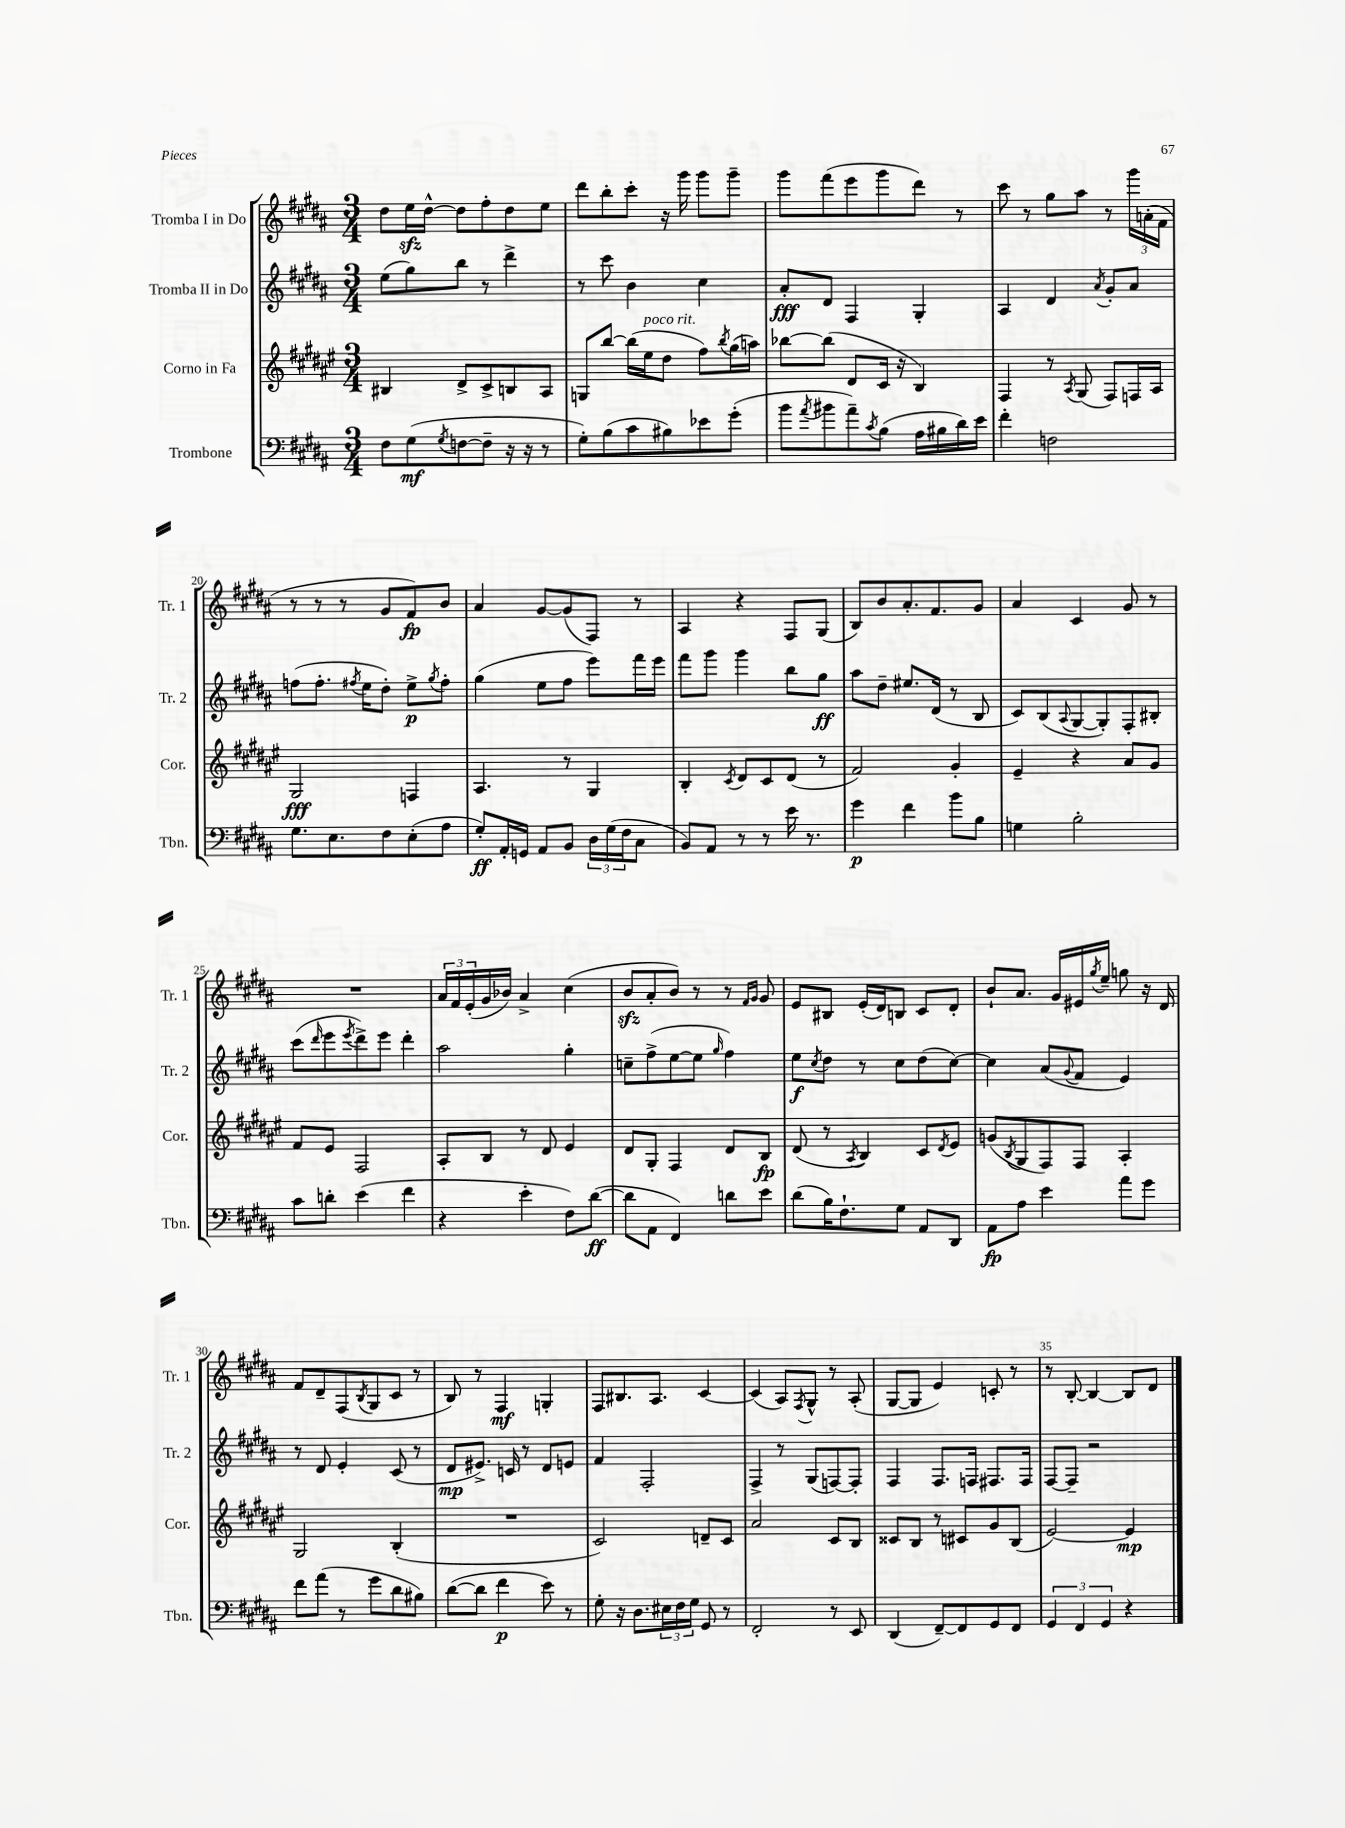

**kern	**dynam	**kern	**dynam	**kern	**dynam	**kern	**dynam
*part4	*part4	*part3	*part3	*part2	*part2	*part1	*part1
*staff4	*staff4	*staff3	*staff3	*staff2	*staff2	*staff1	*staff1
*I"Trombone	*	*I"Corno in Fa	*	*I"Tromba II in Do	*	*I"Tromba I in Do	*
*I'Tbn.	*	*I'Cor.	*	*I'Tr. 2	*	*I'Tr. 1	*
*clefF4	*	*clefG2	*	*clefG2	*	*clefG2	*
*k[f#c#g#d#a#]	*	*k[f#c#g#d#a#e#]	*	*k[f#c#g#d#a#]	*	*k[f#c#g#d#a#]	*
*M3/4	*	*M3/4	*	*M3/4	*	*M3/4	*
=16	=16	=16	=16	=16	=16	=16	=16
8F#\L	.	4B#X/	.	(8ee\L	.	8dd#\L	.
(8G#\	mf	.	.	8gg#\)	.	16eezz\L	.
.	.	.	.	.	.	[16dd#^^\JJ	.
8qG#/	.	.	.	.	.	.	.
[8Fn\	.	8d#^/L	.	8bb\J	.	8dd#\L]	.
8F~\J]	.	8c#^/	.	8r	.	8ff#'\	.
16r	.	8Bn/	.	4ddd#^\	.	8dd#\	.
16r	.	.	.	.	.	.	.
8r	.	8A#/J	.	.	.	8ee\J	.
=17	=17	=17	=17	=17	=17	=17	=17
8G#'\L)	.	8Gn/L	.	8r	.	8ddd#\L	.
(8B\	.	[8bb/J	.	8ccc#\	.	8bb'\	.
8c#\	.	(16bb\LL]	.	4b\	.	8ccc#'\J	.
!	!	!LO:TX:a:i:t=poco rit.	!	!	!	!	!
.	.	16ee#\J	.	.	.	.	.
8B#X\)	.	8dd#\J	.	.	.	16r	.
.	.	.	.	.	.	16ggg#\	.
8e-X\	.	8ff#\L)	.	4cc#\	.	8ggg#\L	.
.	.	8qbb/	.	.	.	.	.
(8g#'\J	.	(16gg#\L	.	.	.	8ggg#~\J	.
.	.	16aan\JJ)	.	.	.	.	.
=18	=18	=18	=18	=18	=18	=18	=18
8b\L	.	[8bb-X\L	.	8a#'/L	fff	8ggg#\L	.
8qa#/	.	.	.	.	.	.	.
8b#X\	.	(8bb-\J]	.	8d#/J	.	(8fff#\	.
8a#~\)	.	8d#/L	.	4F#/	.	8eee\	.
8qc#/	.	.	.	.	.	.	.
(8B\J	.	16c#/Jk	.	.	.	8ggg#\	.
.	.	16r	.	.	.	.	.
16A#\LL	.	4B/)	.	4G#'/	.	8ddd#\J)	.
16B#X\	.	.	.	.	.	.	.
16d#\)	.	.	.	.	.	8r	.
16e\JJ	.	.	.	.	.	.	.
=19	=19	=19	=19	=19	=19	=19	=19
4f#'\	.	4F#/	.	4A#/	.	8ccc#\	.
.	.	.	.	.	.	8r	.
2Fn\	.	8r	.	4d#/	.	8gg#\L	.
.	.	8qA#/	.	.	.	.	.
.	.	(8G#/	.	.	.	8aa#\J	.
.	.	.	.	8qa#/	.	.	.
.	.	8F#/L)	.	8g#'/L	.	8r	.
.	.	16Fn/L	.	8a#/J	.	24ggg#\LL	.
.	.	.	.	.	.	(24an'\	.
.	.	16A#/JJ	.	.	.	.	.
.	.	.	.	.	.	24f#\JJ	.
!!LO:LB:g=z
=20	=20	=20	=20	=20	=20	=20	=20
8.G#\L	.	2G#/	fff	(8ffn\L	.	8r	.
.	.	.	.	8.ff'\J	.	8r	.
8.E\	.	.	.	.	.	.	.
.	.	.	.	.	.	8r	.
.	.	.	.	8qff#X/	.	.	.
.	.	.	.	16ee\KL	.	.	.
8F#\	.	.	.	8dd#'\J)	.	8g#/L	.
(8E'\	.	4Fn/	.	8ee^\L	p	8f#/)	fp
.	.	.	.	8qgg#/	.	.	.
8A#\J	.	.	.	8ff#'\J	.	8b/J	.
=21	=21	=21	=21	=21	=21	=21	=21
8G#'/L)	ff	4.A#/	.	(4gg#\	.	4a#/	.
16AA#'/L	.	.	.	.	.	.	.
16GGn/JJ	.	.	.	.	.	.	.
8AA#/L	.	.	.	8ee\L	.	[8g#/L	.
8BB/J	.	8r	.	8ff#\J	.	(8g#/]	.
24D#\LL	.	4G#/	.	8eee\L)	.	8F#/J)	.
(24G#\	.	.	.	.	.	.	.
24F#\J	.	.	.	.	.	.	.
8C#\J	.	.	.	16fff#\L	.	8r	.
.	.	.	.	16eee\JJ	.	.	.
=22	=22	=22	=22	=22	=22	=22	=22
8BB/L)	.	4B'/	.	8fff#\L	.	4A#/	.
8AA#/J	.	.	.	8ggg#\J	.	.	.
.	.	8qc#/	.	.	.	.	.
8r	.	8d#/L	.	4ggg#\	.	4r	.
8r	.	8c#/	.	.	.	.	.
16e\	.	(8d#/J	.	8bb\L	.	8F#/L	.
8.r	.	.	.	.	.	.	.
.	.	8r	.	8gg#\J	ff	(8G#/J	.
=23	=23	=23	=23	=23	=23	=23	=23
4g#\	p	2f#/)	.	8aa#\L	.	8B/L)	.
.	.	.	.	8dd#~\J	.	8b/	.
4f#\	.	.	.	8.ee#X/L	.	8.a#'/	.
.	.	.	.	(16d#/Jk	.	8.f#/	.
8b\L	.	4g#'/	.	8r	.	.	.
8B\J	.	.	.	8B/	.	8g#/J	.
=24	=24	=24	=24	=24	=24	=24	=24
4Gn\	.	4e#~/	.	8c#/L)	.	4a#/	.
.	.	.	.	(8B/	.	.	.
.	.	.	.	8qqA#/	.	.	.
2B'\	.	4r	.	[8G#/	.	4c#/	.
.	.	.	.	8G#'/])	.	.	.
.	.	8a#/L	.	8F#'/	.	8g#/	.
.	.	8g#/J	.	8B#X'/J	.	8r	.
!!LO:LB:g=z
=25	=25	=25	=25	=25	=25	=25	=25
8c#\L	.	8f#/L	.	(8ccc#\L	.	2.r	.
.	.	.	.	16qqddd#/	.	.	.
8dn'\J	.	8e#/J	.	8eee\	.	.	.
.	.	.	.	8qeee/	.	.	.
(4e\	.	2F#/	.	8ddd#^\)	.	.	.
.	.	.	.	8eee\J	.	.	.
4f#\	.	.	.	4ddd#'\	.	.	.
=26	=26	=26	=26	=26	=26	=26	=26
4r	.	8A#'/L	.	2aa#\	.	24a#/LL	.
.	.	.	.	.	.	24f#/	.
.	.	.	.	.	.	(24e'/	.
.	.	8B/J	.	.	.	16g#/	.
.	.	.	.	.	.	16b-X/JJ)	.
4e'\	.	8r	.	.	.	4a#^/	.
.	.	8d#/	.	.	.	.	.
8F#\L)	.	4e#/	.	4gg#'\	.	(4cc#\	.
([8d#\J	ff	.	.	.	.	.	.
=27	=27	=27	=27	=27	=27	=27	=27
8d#\L]	.	8d#/L	.	8ccn~\L	.	8bzz/L	.
8AA#\J	.	8G#'/J	.	(8ff#^\	.	8a#'/	.
4FF#/)	.	4F#/	.	[8ee\	.	8b/J)	.
.	.	.	.	8ee\J]	.	8r	.
.	.	.	.	16qqgg#/	.	.	.
8dn\L	.	8d#/L	.	4ff#\)	.	8r	.
.	.	.	.	.	.	16qqf#/LL	.
.	.	.	.	.	.	16qqg#/JJ	.
8e\J	.	8B/J	fp	.	.	8g#/	.
=28	=28	=28	=28	=28	=28	=28	=28
(8d#\L	.	(8d#/	.	8ee\L	f	8e/L	.
.	.	.	.	8qcc#/	.	.	.
16B\K)	.	8r	.	8dd#\J	.	8B#X/J	.
8.F#`\	.	.	.	.	.	.	.
.	.	8qA#/	.	.	.	.	.
.	.	4B/)	.	8r	.	(16e'/LL	.
.	.	.	.	.	.	16d#/J)	.
8G#\J	.	.	.	8cc#\L	.	8Bn/J	.
8AA#/L	.	8c#/L	.	(8dd#\	.	8c#/L	.
.	.	8qd#/	.	.	.	.	.
8DD#/J	.	8e#/J	.	[8cc#\J)	.	8d#'/J	.
=29	=29	=29	=29	=29	=29	=29	=29
8AA#\L	fp	(8gn/L	.	4cc#\]	.	8b`/L	.
.	.	8qB/	.	.	.	.	.
8A#\J	.	8G#/	.	.	.	8.a#/J	.
4e\	.	8F#/)	.	(8a#/L	.	.	.
.	.	.	.	.	.	16g#/LL	.
.	.	.	.	8qqg#/	.	.	.
.	.	8F#/J	.	8f#/J	.	16e#X/	.
.	.	.	.	.	.	8qgg#/	.
.	.	.	.	.	.	16ee~/JJ	.
8a#\L	.	4A#'/	.	4e/)	.	8ggn\	.
8g#\J	.	.	.	.	.	16r	.
.	.	.	.	.	.	16d#/	.
!!LO:LB:g=z
=30	=30	=30	=30	=30	=30	=30	=30
8f#\L	.	2G#/	.	8r	.	8f#/L	.
(8a#\J	.	.	.	8d#/	.	8d#~/	.
8r	.	.	.	4e'/	.	(8F#/	.
.	.	.	.	.	.	8qB/	.
8g#\L	.	.	.	.	.	8G#/	.
8d#\	.	(4B'/	.	(8c#/	.	8c#/J	.
8B#X\J)	.	.	.	8r	.	8r	.
=31	=31	=31	=31	=31	=31	=31	=31
([8d#\L	.	2.r	.	8d#/L	mp	8B/)	.
8d#\J]	.	.	.	8.e#X^/J)	.	8r	.
4f#\	p	.	.	.	.	4F#/	mf
.	.	.	.	16cn/	.	.	.
.	.	.	.	8r	.	.	.
8e\)	.	.	.	8d#/L	.	4Gn'/	.
8r	.	.	.	8en/J	.	.	.
=32	=32	=32	=32	=32	=32	=32	=32
8G#'\	.	2c#/)	.	4f#/	.	8F#/L	.
16r	.	.	.	.	.	8.B#X/	.
8.D#\L	.	.	.	.	.	.	.
.	.	.	.	2F#'/	.	.	.
.	.	.	.	.	.	8.A#/J	.
24E#X\L	.	.	.	.	.	.	.
24F#\	.	.	.	.	.	.	.
24G#\JJ	.	.	.	.	.	.	.
8GG#/	.	8dn~/L	.	.	.	[4c#/	.
8r	.	8c#/J	.	.	.	.	.
=33	=33	=33	=33	=33	=33	=33	=33
2FF#'/	.	2a#/	.	4F#^/	.	(4c#/]	.
.	.	.	.	8r	.	8A#/L)	.
.	.	.	.	.	.	8qF#/	.
.	.	.	.	(8G#/L	.	8G#^^/J	.
8r	.	8c#/L	.	[8Fn/)	.	8r	.
8EE/	.	8B/J	.	8F'/J]	.	(8A#'/	.
=34	=34	=34	=34	=34	=34	=34	=34
(4DD#/	.	8c##X/L	.	4F#/	.	[8G#/L	.
.	.	8B/J	.	.	.	8G#/J]	.
[8FF#~/L)	.	8r	.	8.F#/L	.	4e/)	.
8FF#/]	.	8c#X/L	.	.	.	.	.
.	.	.	.	16Fn/Jk	.	.	.
8GG#/	.	8g#/	.	8.F#X/L	.	8cn'/	.
8FF#/J	.	(8B/J	.	.	.	8r	.
.	.	.	.	16F#/Jk	.	.	.
=35	=35	=35	=35	=35	=35	=35	=35
6GG#/	.	[2e#/)	.	[8F#/L	.	8r	.
.	.	.	.	8F#~/J]	.	[8B'/	.
6FF#/	.	.	.	.	.	.	.
.	.	.	.	2r	.	4B/_	.
6GG#/	.	.	.	.	.	.	.
4r	.	4e#/]	mp	.	.	8B/L]	.
.	.	.	.	.	.	8d#/J	.
==	==	==	==	==	==	==	==
*-	*-	*-	*-	*-	*-	*-	*-
